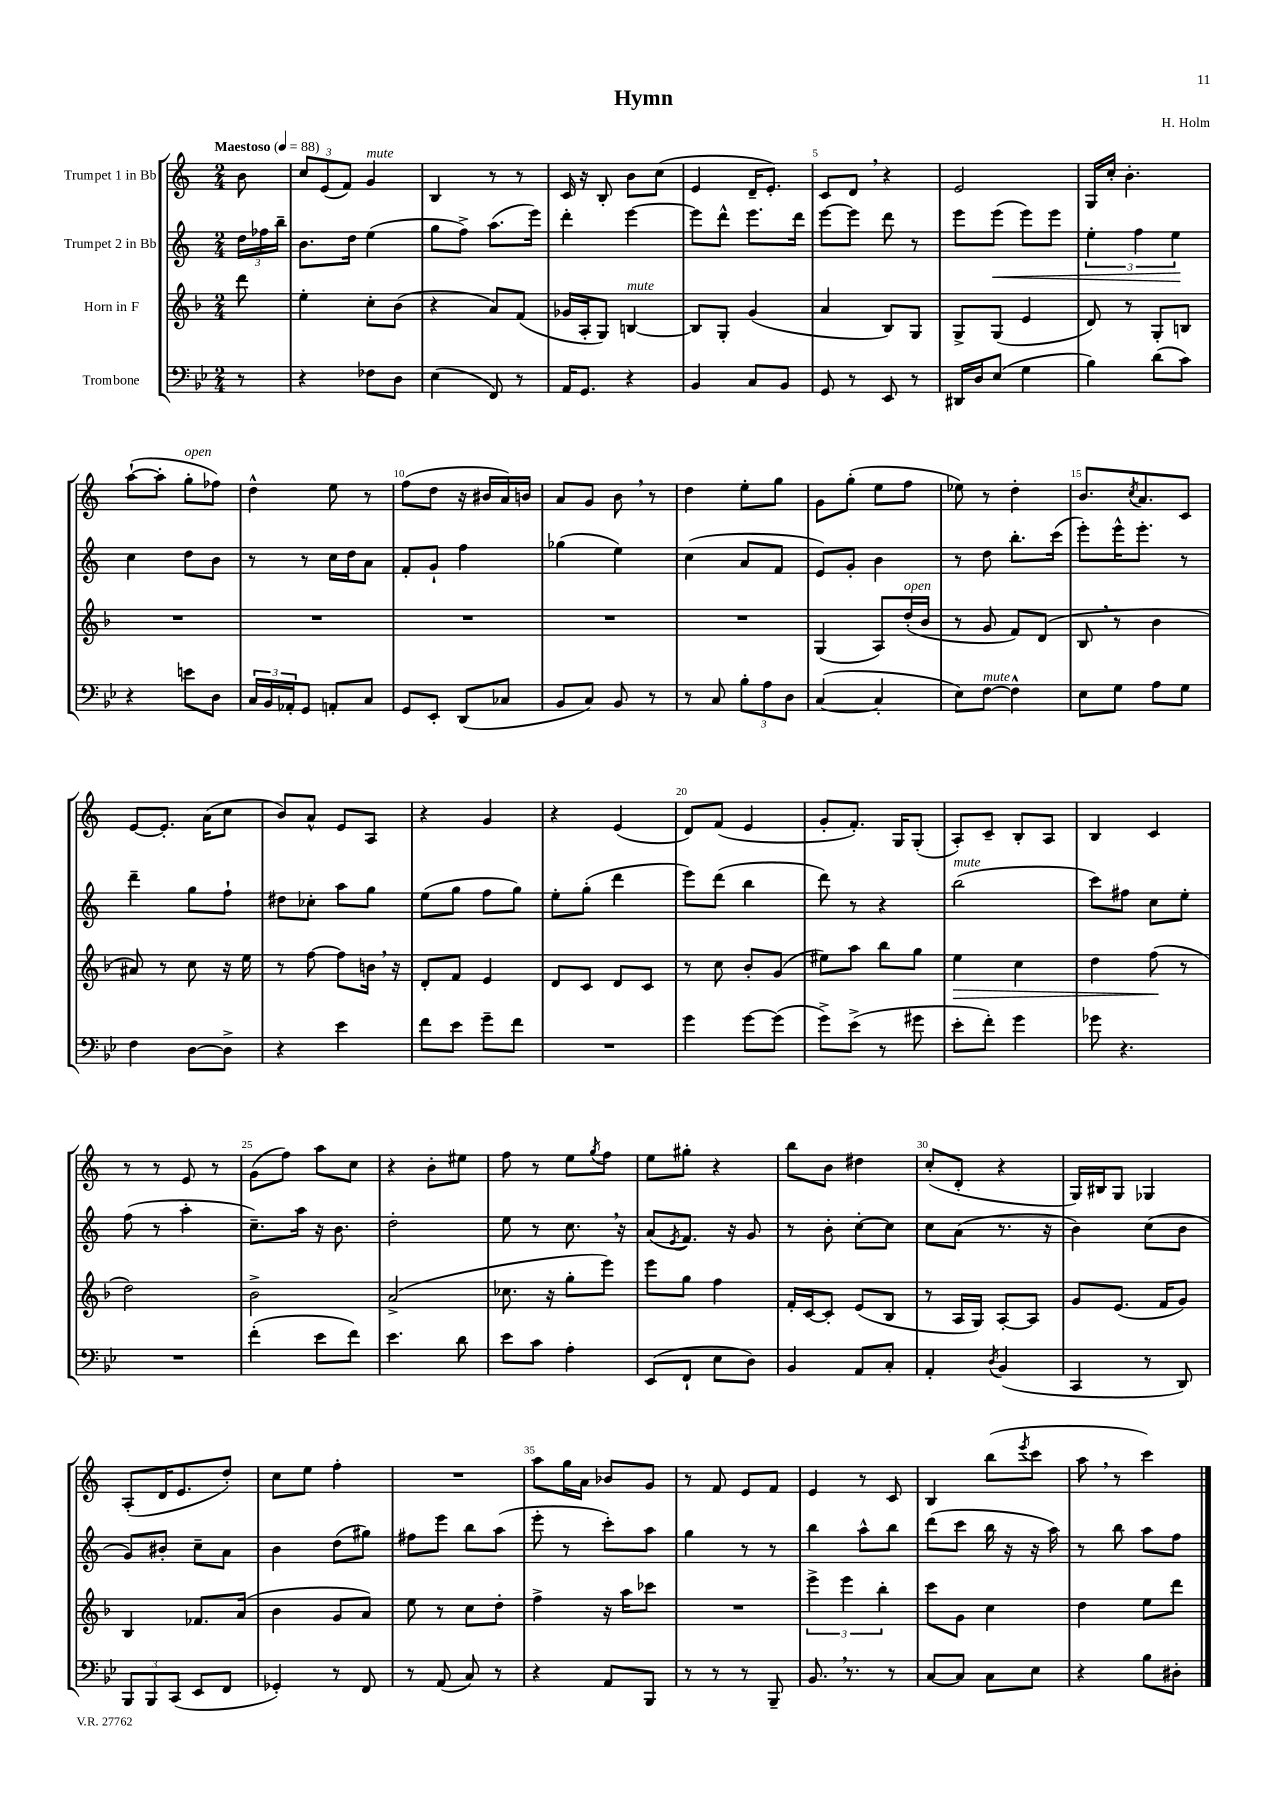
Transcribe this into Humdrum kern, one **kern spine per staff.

**kern	**kern	**dynam	**kern	**dynam	**kern
*part4	*part3	*part3	*part2	*part2	*part1
*staff4	*staff3	*staff3	*staff2	*staff2	*staff1
*I"Trombone	*I"Horn in F	*	*I"Trumpet 2 in Bb	*	*I"Trumpet 1 in Bb
*clefF4	*clefG2	*	*clefG2	*	*clefG2
*k[b-e-]	*k[b-]	*	*k[]	*	*k[]
*M2/4	*M2/4	*	*M2/4	*	*M2/4
*MM88	*MM88	*	*MM88	*	*MM88
=	=	=	=	=	=
!	!	!	!	!	!LO:TX:a:B:t=Maestoso
8r	8ddd\	.	24dd\LL	.	8b\
.	.	.	24ff-X\	.	.
.	.	.	24bb~\JJ	.	.
=1	=1	=1	=1	=1	=1
4r	4ee'\	.	8.b\L	.	12cc/L
.	.	.	.	.	(12e/
.	.	.	.	.	12f/J)
.	.	.	16dd\Jk	.	.
!	!	!	!	!	!LO:TX:a:i:t=mute
8F-X\L	8cc'\L	.	(4ee\	.	4g/
8D\J	(8b-\J	.	.	.	.
=2	=2	=2	=2	=2	=2
(4E-\	4r	.	8gg\L	.	4B/
.	.	.	8ff^\J)	.	.
8FF/)	8a/L)	.	(8.aa\L	.	8r
8r	(8f/J	.	.	.	8r
.	.	.	16eee\Jk)	.	.
=3	=3	=3	=3	=3	=3
16AA/KL	16g-X/LL	.	4ddd'\	.	16c/
8.GG/J	16A'/J	.	.	.	16r
.	8G/J)	.	.	.	8B'/
!	!LO:TX:a:i:t=mute	!	!	!	!
4r	[4Bn/	.	[4eee\	.	8b\L
.	.	.	.	.	(8cc\J
=4	=4	=4	=4	=4	=4
4BB-/	8B/L]	.	8eee\L]	.	4e/
.	8G'/J	.	8ddd^^\J	.	.
8C/L	(4g/	.	8.eee\L	.	16d~/KL
.	.	.	.	.	8.e'/J)
8BB-/J	.	.	.	.	.
.	.	.	16ddd\Jk	.	.
=5	=5	=5	=5	=5	=5
8GG/	4a/	.	[8eee\L	.	8c/L
8r	.	.	8eee\J]	.	8d,/J
8EE-/	8B-/L)	.	8ddd\	.	4r
8r	8G/J	.	8r	.	.
=6	=6	=6	=6	=6	=6
16DD#X/LL	8G^/L	.	8eee\L	.	2e/
16D/J	.	.	.	.	.
!	!	!	!	!LO:HP:b	!
(8E-/J	(8G/J	.	(8eee\J	<	.
4G\	4e/	.	8eee\L)	.	.
.	.	.	8eee\J	.	.
=7	=7	=7	=7	=7	=7
4B-\)	8d/)	.	6ee'\	.	16G/LL
.	.	.	.	.	16cc'/JJ
.	8r	.	.	.	4.b'\
.	.	.	6ff\	.	.
(8d\L	8G'/L	.	.	.	.
.	.	.	6ee\	.	.
8c\J)	8Bn/J	.	.	.	.
.	.	.	.	[	.
!!LO:LB:g=z
=8	=8	=8	=8	=8	=8
4r	2r	.	4cc\	.	([8aa`\L
.	.	.	.	.	8aa'\J]
!	!	!	!	!	!LO:TX:a:i:t=open
8en\L	.	.	8dd\L	.	8gg'\L
8D\J	.	.	8b\J	.	8ff-X\J)
=9	=9	=9	=9	=9	=9
24C/LL	2r	.	8r	.	4dd^^\
24BB-/	.	.	.	.	.
24AA-X'/J	.	.	.	.	.
8GG/J	.	.	8r	.	.
8AAn'/L	.	.	16cc\LL	.	8ee\
.	.	.	16dd\J	.	.
8C/J	.	.	8a\J	.	8r
=10	=10	=10	=10	=10	=10
8GG/L	2r	.	8f'/L	.	(8ff\L
8EE-'/J	.	.	8g`/J	.	8dd\J
(8DD/L	.	.	4ff\	.	16r
.	.	.	.	.	16b#X/LL
8C-X/J	.	.	.	.	16a/)
.	.	.	.	.	16bn/JJ
=11	=11	=11	=11	=11	=11
8BB-/L	2r	.	(4gg-X\	.	8a/L
8C/J)	.	.	.	.	8g/J
8BB-/	.	.	4ee\)	.	8b,\
8r	.	.	.	.	8r
=12	=12	=12	=12	=12	=12
8r	2r	.	(4cc\	.	4dd\
8C/	.	.	.	.	.
12B-'\L	.	.	8a/L	.	8ee'\L
12A\	.	.	.	.	.
.	.	.	8f/J	.	8gg\J
12D\J	.	.	.	.	.
=13	=13	=13	=13	=13	=13
([4C/	(4G/	.	8e/L)	.	8g\L
.	.	.	8g'/J	.	(8gg'\J
4C'/]	8A/L)	.	4b\	.	8ee\L
!	!LO:TX:a:i:t=open	!	!	!	!
.	(16dd'/L	.	.	.	8ff\J
.	16b-/JJ	.	.	.	.
=14	=14	=14	=14	=14	=14
8E-\L)	8r	.	8r	.	8ee-X\)
!LO:TX:a:i:t=mute	!	!	!	!	!
[8F\J	8g/	.	8dd\	.	8r
4F^^\]	8f/L)	.	8.bb'\L	.	4dd'\
.	(8d/J	.	.	.	.
.	.	.	(16ccc\Jk	.	.
=15	=15	=15	=15	=15	=15
8E-\L	8B-,/	.	8eee'\L)	.	8.b/L
8G\J	8r	.	16eee^^\K	.	.
.	.	.	.	.	8qcc/
.	.	.	8.eee'\J	.	8.a/
8A\L	4b-\	.	.	.	.
8G\J	.	.	8r	.	8c/J
!!LO:LB:g=z
=16	=16	=16	=16	=16	=16
4F\	8a#X/)	.	4ddd~\	.	[8e/L
.	8r	.	.	.	8.e'/J]
[8D\L	8cc\	.	8gg\L	.	.
.	.	.	.	.	(16a\KL
8D^\J]	16r	.	8ff`\J	.	8cc\J
.	16ee\	.	.	.	.
=17	=17	=17	=17	=17	=17
4r	8r	.	8dd#X\L	.	8b/L)
.	[8ff\	.	8cc-X'\J	.	8a^^/J
4e-\	8ff\L]	.	8aa\L	.	8e/L
.	16bn,\Jk	.	8gg\J	.	8A/J
.	16r	.	.	.	.
=18	=18	=18	=18	=18	=18
8f\L	8d'/L	.	(8ee\L	.	4r
8e-\J	8f/J	.	8gg\J	.	.
8g~\L	4e/	.	8ff\L	.	4g/
8f\J	.	.	8gg\J)	.	.
=19	=19	=19	=19	=19	=19
2r	8d/L	.	8ee'\L	.	4r
.	8c/J	.	(8gg'\J	.	.
.	8d/L	.	4ddd\	.	(4e/
.	8c/J	.	.	.	.
=20	=20	=20	=20	=20	=20
4g\	8r	.	8eee\L)	.	8d/L)
.	8cc\	.	(8ddd\J	.	(8f/J
[8g\L	8b-'/L	.	4bb\	.	4e/
(8g\J]	(8g/J	.	.	.	.
=21	=21	=21	=21	=21	=21
8g^\L)	8ee#X\L)	.	8ddd\)	.	8g'/L
(8e-^\J	8aa\J	.	8r	.	8.f'/J)
8r	8bb-\L	.	4r	.	.
.	.	.	.	.	16G/KL
8g#X\	8gg\J	.	.	.	(8G'/J
=22	=22	=22	=22	=22	=22
!	!	!	!LO:TX:a:i:t=mute	!	!
!	!	!LO:HP:b	!	!	!
8e-'\L	4ee\	>	(2bb\	.	8A'/L)
8f'\J)	.	.	.	.	8c~/J
4g\	4cc\	.	.	.	8B'/L
.	.	.	.	.	8A/J
=23	=23	=23	=23	=23	=23
8g-X\	4dd\	.	8ccc\L)	.	4B/
4.r	.	.	8ff#X\J	.	.
.	(8ff\	.	8cc\L	.	4c/
.	8r	]	8ee'\J	.	.
!!LO:LB:g=z
=24	=24	=24	=24	=24	=24
2r	2dd\)	.	(8ff\	.	8r
.	.	.	8r	.	8r
.	.	.	4aa'\	.	8e/
.	.	.	.	.	8r
=25	=25	=25	=25	=25	=25
(4f'\	2b-^\	.	8.cc~\L)	.	(8g\L
.	.	.	.	.	8ff\J)
.	.	.	16aa\Jk	.	.
8e-\L	.	.	16r	.	8aa\L
.	.	.	8.b\	.	.
8f\J)	.	.	.	.	8cc\J
=26	=26	=26	=26	=26	=26
4.e-\	(2a^/	.	2dd'\	.	4r
.	.	.	.	.	8b'\L
8d\	.	.	.	.	8ee#X\J
=27	=27	=27	=27	=27	=27
8e-\L	8.cc-X\	.	8ee\	.	8ff\
8c\J	.	.	8r	.	8r
.	16r	.	.	.	.
4A'\	8gg'\L	.	8.cc,\	.	8ee\L
.	.	.	.	.	8qgg/
.	8eee\J)	.	.	.	8ff\J
.	.	.	16r	.	.
=28	=28	=28	=28	=28	=28
(8EE-/L	8eee\L	.	(8a/L	.	8ee\L
.	.	.	8qe/	.	.
8FF`/J	8gg\J	.	8.f/J)	.	8gg#X'\J
8E-\L	4ff\	.	.	.	4r
.	.	.	16r	.	.
8D\J)	.	.	8g/	.	.
=29	=29	=29	=29	=29	=29
4BB-/	16f'/LL	.	8r	.	8bb\L
.	[16c/J	.	.	.	.
.	8c'/J]	.	8b'\	.	8b\J
8AA/L	(8e/L	.	[8cc'\L	.	4dd#X\
8C'/J	8B-/J	.	8cc\J]	.	.
=30	=30	=30	=30	=30	=30
4AA'/	8r	.	8cc\L	.	(8cc'/L
.	16A/LL	.	(8a\J	.	8d'/J
.	16G/JJ)	.	.	.	.
8qD/	.	.	.	.	.
(4BB-/	[8A'/L	.	8.r	.	4r
.	8A/J]	.	.	.	.
.	.	.	16r	.	.
=31	=31	=31	=31	=31	=31
4CC/	8g/L	.	4b\)	.	16G/LL)
.	.	.	.	.	16B#X/J
.	(8.e/J	.	.	.	8G/J
8r	.	.	(8cc\L	.	4G-X/
.	16f/KL	.	.	.	.
8DD/)	8g/J)	.	8b\J	.	.
!!LO:LB:g=z
=32	=32	=32	=32	=32	=32
12BBB-/L	4B-/	.	8g/L)	.	(8A'/L
12BBB-/	.	.	.	.	.
.	.	.	8b#X'/J	.	16d/K
(12CC/J	.	.	.	.	.
.	.	.	.	.	8.e/
8EE-/L	8.f-X/L	.	8cc~\L	.	.
8FF/J	.	.	8a\J	.	8dd'/J)
.	(16a/Jk	.	.	.	.
=33	=33	=33	=33	=33	=33
4GG-X'/)	4b-\	.	4b\	.	8cc\L
.	.	.	.	.	8ee\J
8r	8g/L	.	(8dd\L	.	4ff'\
8FF/	8a/J)	.	8gg#X\J)	.	.
=34	=34	=34	=34	=34	=34
8r	8ee\	.	8ff#X\L	.	2r
(8AA/	8r	.	8eee\J	.	.
8C/)	8cc\L	.	8bb\L	.	.
8r	8dd'\J	.	(8aa\J	.	.
=35	=35	=35	=35	=35	=35
4r	4ff^\	.	8eee'\	.	8aa\L
.	.	.	8r	.	16gg\L
.	.	.	.	.	16a\JJ
8AA/L	16r	.	8ccc'\L)	.	8b-X/L
.	16aa\KL	.	.	.	.
8BBB-/J	8ccc-X\J	.	8aa\J	.	8g/J
=36	=36	=36	=36	=36	=36
8r	2r	.	4gg\	.	8r
8r	.	.	.	.	8f/
8r	.	.	8r	.	8e/L
8BBB-~/	.	.	8r	.	8f/J
=37	=37	=37	=37	=37	=37
8.BB-,/	6eee^\	.	4bb\	.	4e/
.	6eee\	.	.	.	.
8.r	.	.	.	.	.
.	.	.	8aa^^\L	.	8r
.	6bb-'\	.	.	.	.
8r	.	.	8bb\J	.	8c/
=38	=38	=38	=38	=38	=38
[8C/L	8ccc\L	.	(8ddd\L	.	4B/
8C/J]	8g\J	.	8ccc\J	.	.
8C\L	4cc\	.	16bb\	.	(8bb\L
.	.	.	16r	.	.
.	.	.	.	.	8qeee/
8E-\J	.	.	16r	.	8ccc\J
.	.	.	16aa\)	.	.
=39	=39	=39	=39	=39	=39
4r	4dd\	.	8r	.	8aa,\
.	.	.	8bb\	.	8r
8B-\L	8ee\L	.	8aa\L	.	4ccc\)
8D#X'\J	8ddd\J	.	8ff\J	.	.
==	==	==	==	==	==
*-	*-	*-	*-	*-	*-
